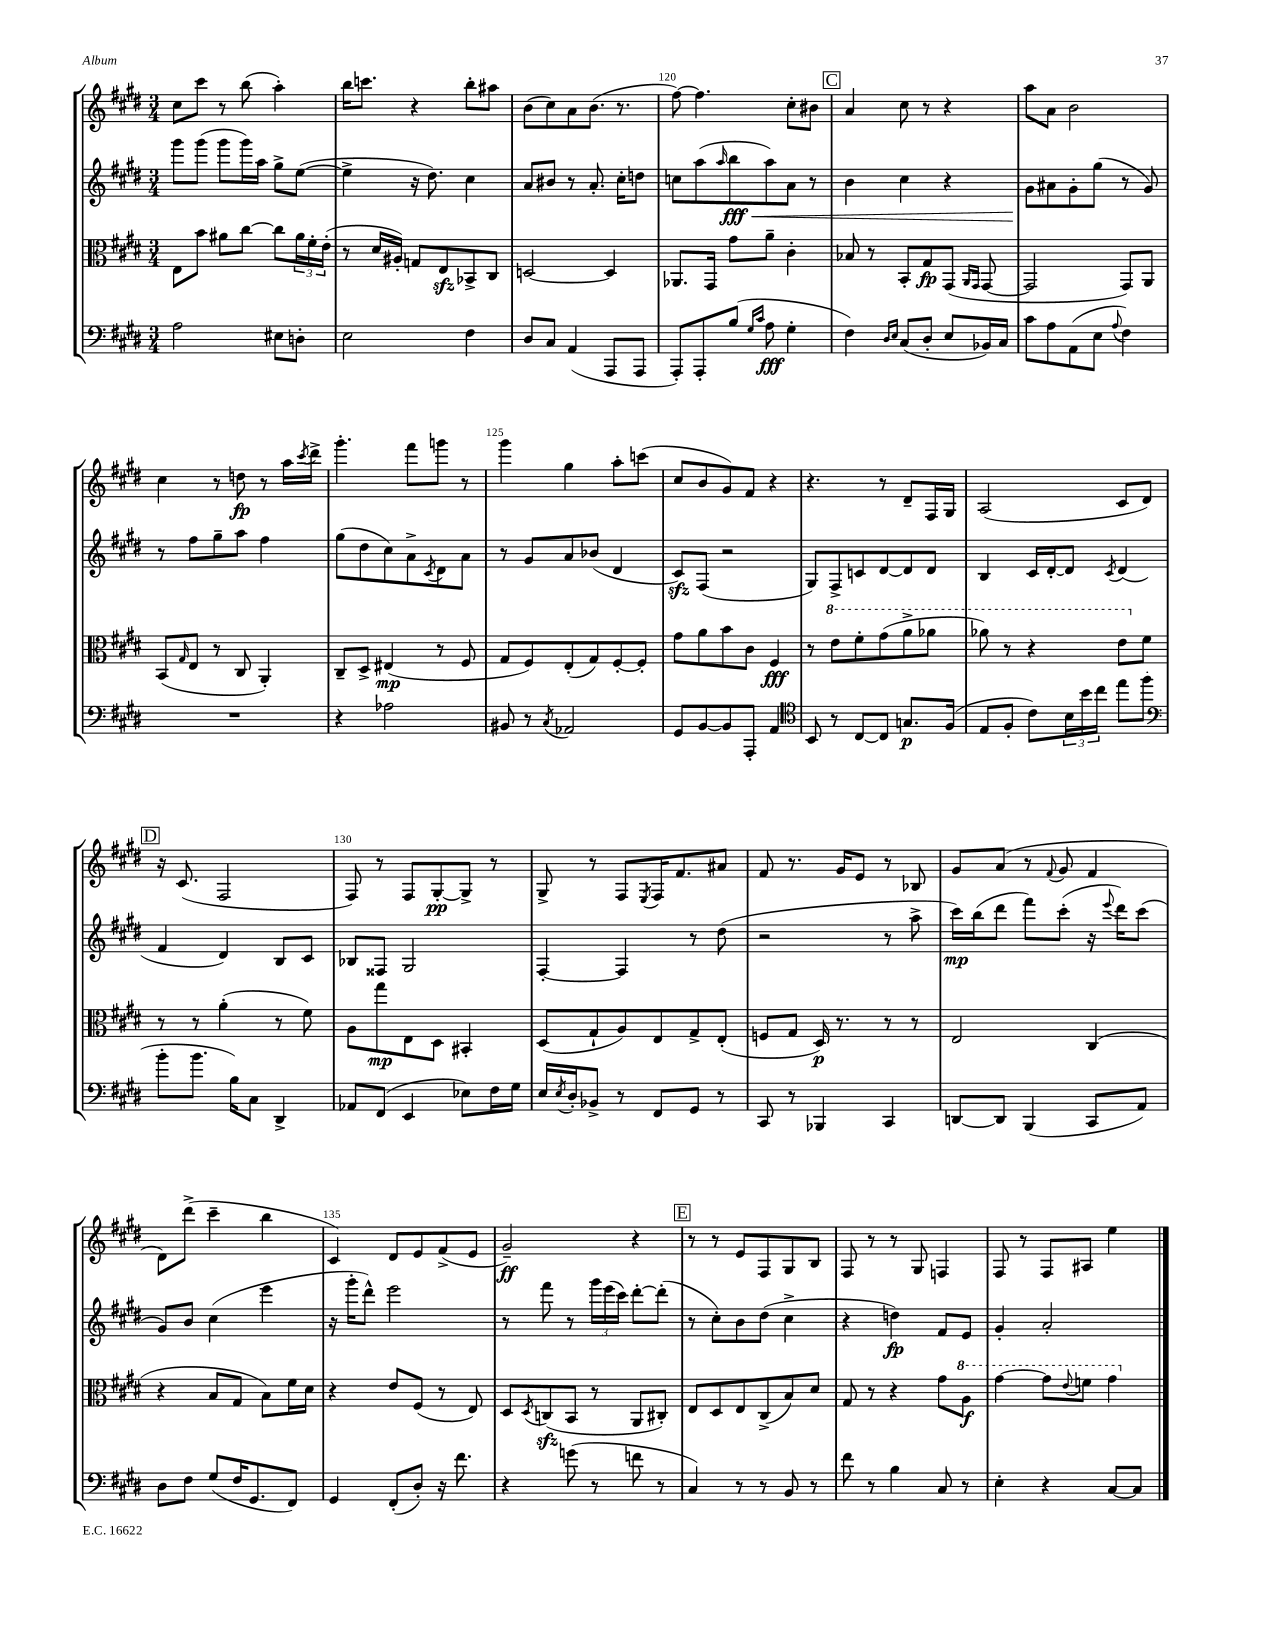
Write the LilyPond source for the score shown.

<<
\new StaffGroup <<
\new Staff = "s0" {
    \clef treble \key e \major \numericTimeSignature \time 3/4
    cis''8 cis'''8 r8 b''8( a''4-.) |
    b''16 c'''8. r4 b''8-. ais''8 |
    b'8( cis''8) a'8 b'8.( r8. |
    fis''8~) fis''4. cis''8-. bis'8 |
    \mark \markup { \box "C" } a'4 cis''8 r8 r4 |
    a''8 a'8 b'2 |
    cis''4 r8 d''8\fp r8 a''16 \acciaccatura { cis'''8 } dis'''16-> |
    gis'''4.-. fis'''8 g'''8 r8 |
    gis'''4 gis''4 a''8-. c'''8( |
    cis''8 b'8 gis'8) fis'8 r4 |
    r4. r8 dis'8-- fis16 gis16 |
    a2( cis'8 dis'8) |
    \mark \markup { \box "D" } r16 cis'8.( fis2 |
    fis8) r8 fis8 gis8~-.\pp gis8-> r8 |
    gis8-> r8 fis8 \acciaccatura { e8 } fis16 fis'8. ais'8 |
    fis'8 r8. gis'16 e'8 r8 bes8 |
    gis'8 a'8( r8 \appoggiatura { fis'8 } gis'8 fis'4 |
    dis'8) dis'''8->( cis'''4-- b''4 |
    cis'4) dis'8 e'8 fis'8->( e'8 |
    gis'2--\ff) r4 |
    \mark \markup { \box "E" } r8 r8 e'8 fis8 gis8 b8 |
    fis8 r8 r8 gis8 f4 |
    fis8 r8 fis8 ais8 e''4 \bar "|." |
}
\new Staff = "s1" {
    \clef treble \key e \major \numericTimeSignature \time 3/4
    gis'''8 gis'''8( gis'''8 gis'''16) a''16 gis''8-> e''8~( |
    e''4-> r16 dis''8.) cis''4 |
    a'8 bis'8 r8 a'8.-. cis''16-. d''8 |
    c''8 a''8( \grace { a''16 } b''8\fff\< a''8) a'8 r8 |
    \mark \markup { \box "C" } b'4 cis''4 r4 |
    gis'8\! ais'8 gis'8-. gis''8( r8 gis'8) |
    r8 fis''8 gis''8-- a''8 fis''4 |
    gis''8( dis''8 cis''8) a'8-> \acciaccatura { cis'8 } dis'8 a'8 |
    r8 gis'8 a'8 bes'8( dis'4 |
    cis'8\sfz) fis8( r2 |
    gis8) fis8-> c'8 dis'8~ dis'8 dis'8 |
    b4 cis'16 dis'16~-. dis'8 \acciaccatura { cis'8 } dis'4( |
    \mark \markup { \box "D" } fis'4 dis'4) b8 cis'8 |
    bes8 fisis8 gis2 |
    fis4~-. fis4 r8 dis''8( |
    r2 r8 a''8-> |
    cis'''16\mp) b''16( dis'''8 fis'''8) cis'''8-.( r16 \appoggiatura { e'''8 } dis'''16) cis'''8( |
    gis'8) b'8 cis''4( e'''4 |
    r16 gis'''16-. dis'''8-^) e'''2 |
    r8 fis'''8 r8 \tuplet 3/2 { gis'''16 e'''16( cis'''16) } dis'''8~-. dis'''8-.( |
    \mark \markup { \box "E" } r8 cis''8-.) b'8 dis''8( cis''4-> |
    r4 d''4\fp) fis'8 e'8 |
    gis'4-. a'2-. \bar "|." |
}
\new Staff = "s2" {
    \clef alto \key e \major \numericTimeSignature \time 3/4
    e8 b'8 ais'8 cis''8~ cis''8 \tuplet 3/2 { ais'16 fis'16-. e'16-.( } |
    r8 dis'16 ais16-.) g8 e8\sfz bes,8-> cis8 |
    d2~ d4 |
    aes,8. gis,16 gis'8 a'8-- cis'4-. |
    \mark \markup { \box "C" } bes8 r8 b,8-. gis8\fp gis,8( \grace { a,16 gis,16 } gis,8~ |
    gis,2 gis,8) a,8 |
    b,8( \grace { gis16 } e8 r8 cis8 a,4-.) |
    cis8-- dis8-> eis4\mp( r8 fis8 |
    gis8 fis8) e8-.( gis8) fis8~-. fis8-. |
    gis'8 a'8 b'8 cis'8 fis4\fff |
    r8 \ottava #1 e''8 fis''8-. gis''8( a''8-> aes''8 |
    aes''8) r8 r4 e''8 \ottava #0 fis'8 |
    \mark \markup { \box "D" } r8 r8 a'4-.( r8 fis'8) |
    a8 gis''8\mp e8 dis8 bis,4-. |
    dis8( gis8-! a8) e8 gis8-> e8-.( |
    f8 gis8 dis16\p) r8. r8 r8 |
    e2 cis4( |
    r4 b8 gis8 b8) fis'16 dis'16 |
    r4 e'8 fis8( r8 e8) |
    dis8 \acciaccatura { dis8 } c8\sfz( b,8 r8 a,8 cis8-.) |
    \mark \markup { \box "E" } e8 dis8 e8 cis8->( b8) dis'8 |
    gis8 r8 r4 gis'8 \ottava #1 a'8\f |
    gis''4~ gis''8 \appoggiatura { e''8 } f''8 gis''4 \ottava #0 \bar "|." |
}
\new Staff = "s3" {
    \clef bass \key e \major \numericTimeSignature \time 3/4
    a2 eis8 d8-. |
    e2 fis4 |
    dis8 cis8 a,4( a,,8 a,,8 |
    a,,8-.) a,,8-. b8( \grace { gis16 cis'16 } a8\fff gis4-. |
    \mark \markup { \box "C" } fis4) \grace { dis16 e16 } cis8( dis8-. e8 bes,16) cis16 |
    cis'8 a8 a,8( e8 \appoggiatura { a8 } fis4) |
    R2. |
    r4 aes2 |
    bis,8 r8 \acciaccatura { cis8 } aes,2 |
    gis,8 b,8~ b,8 a,,8-. a,4 |
    \clef tenor b,8 r8 cis8~ cis8 g8.\p fis16( |
    e8 fis8-. cis'8) \tuplet 3/2 { b16 b'16 cis''16 } e''8 fis''8( |
    \mark \markup { \box "D" } \clef bass b'8-. b'8. b16) cis8 dis,4-> |
    aes,8 fis,8( e,4 ees8) fis16 gis16 |
    e16 \acciaccatura { e8 } dis16-. bes,8-> r8 fis,8 gis,8 r8 |
    cis,8 r8 bes,,4 cis,4 |
    d,8~ d,8 b,,4( cis,8 a,8) |
    dis8 fis8 gis8( fis16 gis,8. fis,8) |
    gis,4 fis,8-.( dis8-.) r16 fis'8. |
    r4 g'8( r8 f'8 r8 |
    \mark \markup { \box "E" } cis4) r8 r8 b,8 r8 |
    fis'8 r8 b4 cis8 r8 |
    e4-. r4 cis8~ cis8 \bar "|." |
}
>>
>>
\layout { \context { \Score currentBarNumber = #117 \override BarNumber.break-visibility = ##(#f #t #t) barNumberVisibility = #(every-nth-bar-number-visible 5) } }
